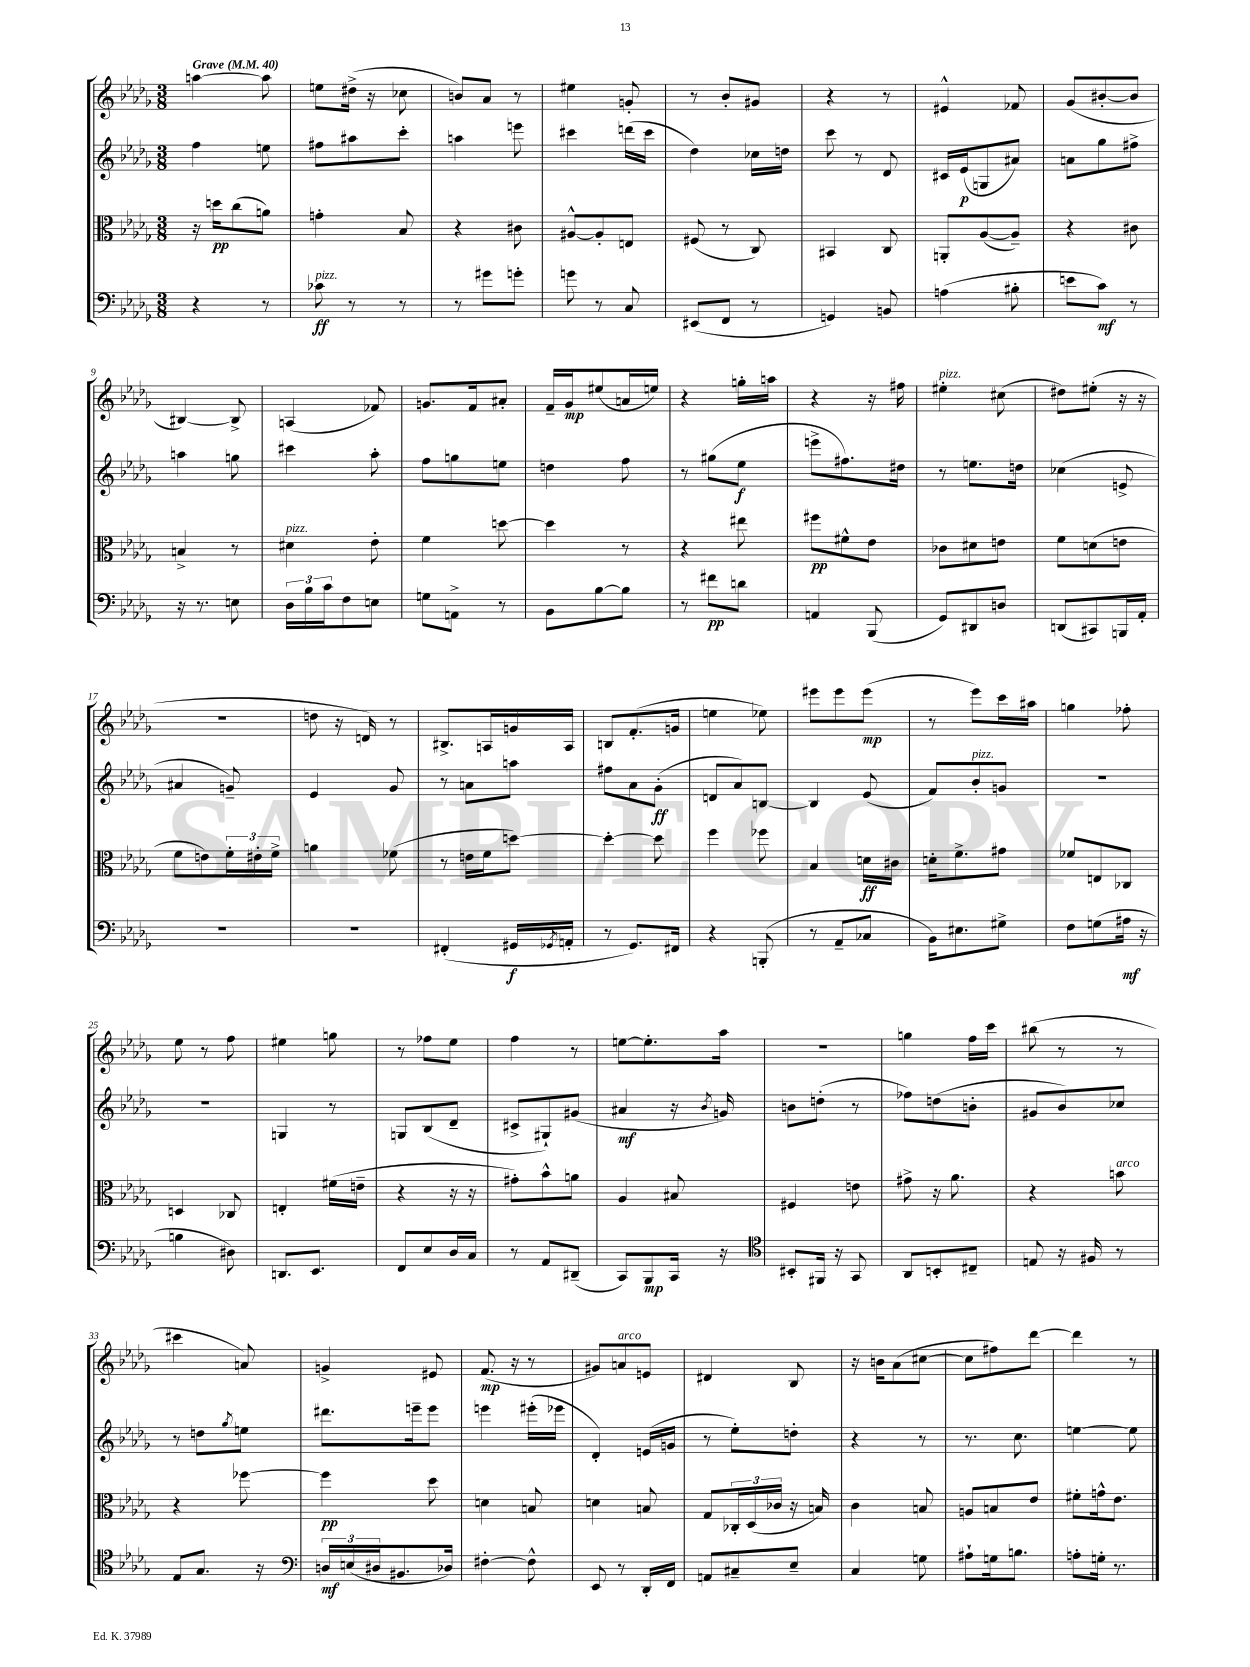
<<
\new StaffGroup <<
\new Staff = "s0" {
    \clef treble \key des \major \numericTimeSignature \time 3/8 \tempo "Grave" 4 = 40
    a''4~ a''8 |
    e''8 dis''16->( r16 ces''8 |
    b'8) aes'8 r8 |
    eis''4 g'8-. |
    r8 bes'8-. gis'8 |
    r4 r8 |
    eis'4-^ fes'8 |
    ges'8( bis'8~-. bis'8 |
    bis4~) bis8-> |
    a4( fes'8) |
    g'8. f'16 ais'8-. |
    f'16-- ges'16\mp eis''8( a'16 e''16) |
    r4 g''16-. a''16 |
    r4 r16 fis''16 |
    eis''4-.^\markup { \italic "pizz." } cis''8( |
    dis''8) eis''8-.( r16 r16 |
    R4. |
    d''8 r16 d'16) r8 |
    bis8.-> a16 g'16 a16 |
    b8 f'8.-.( g'16 |
    e''4 ees''8) |
    eis'''8 eis'''8 eis'''8\mp( |
    r8 ees'''8) c'''16 ais''16 |
    g''4 fes''8-. |
    ees''8 r8 f''8 |
    eis''4 g''8 |
    r8 fes''8 ees''8 |
    f''4 r8 |
    e''8~ e''8.-. aes''16 |
    R4. |
    g''4 f''16 c'''16 |
    bis''8( r8 r8 |
    cis'''4 a'8) |
    g'4-> eis'8 |
    f'8.\mp( r16 r8 |
    gis'8) a'8^\markup { \italic "arco" } e'8 |
    dis'4 bes8 |
    r16 b'16 aes'8( cis''8~ |
    cis''8 fis''8) des'''8~ |
    des'''4 r8 \bar "|." |
}
\new Staff = "s1" {
    \clef treble \key des \major \numericTimeSignature \time 3/8
    f''4 e''8 |
    fis''8 ais''8 c'''8-. |
    a''4 e'''8 |
    cis'''4 d'''16( cis'''16 |
    des''4) ces''16 d''16 |
    c'''8 r8 des'8 |
    cis'16 ees'16\p( g8 ais'8) |
    a'8 ges''8 fis''8-> |
    a''4 g''8 |
    cis'''4 aes''8-. |
    f''8 g''8 e''8 |
    d''4 f''8 |
    r8 gis''8( ees''8\f |
    e'''8-> fis''8.) dis''16 |
    r8 e''8. d''16 |
    ces''4( e'8-> |
    ais'4 g'8--) |
    ees'4 ges'8 |
    r8 a'8 a''8 |
    fis''8 aes'8 ges'8-.\ff( |
    d'8 aes'8) b8~ |
    b4 ees'8( |
    f'8) bes'8-.^\markup { \italic "pizz." } g'8 |
    R4. |
    R4. |
    g4 r8 |
    g8 bes8( des'8-- |
    cis'8-> gis8-!) gis'8( |
    ais'4\mf r16 \acciaccatura { bes'8 } g'16) |
    b'8 d''8-.( r8 |
    fes''8) d''8( b'8-. |
    gis'8 bes'8) ces''8 |
    r8 d''8 \acciaccatura { ges''8 } e''8 |
    dis'''8. e'''16-- e'''8 |
    e'''4 eis'''16-.( ees'''16 |
    des'4-.) e'16( g'16 |
    r8 ees''8-.) d''8-. |
    r4 r8 |
    r8. c''8. |
    e''4~ e''8 \bar "|." |
}
\new Staff = "s2" {
    \clef alto \key des \major \numericTimeSignature \time 3/8
    r16 d''16\pp c''8( a'8) |
    g'4-. bes8 |
    r4 cis'8 |
    ais8~-^ ais8-. e8 |
    fis8( r8 c8) |
    bis,4 c8 |
    a,8-. aes8~( aes8--) |
    r4 cis'8 |
    b4-> r8 |
    dis'4^\markup { \italic "pizz." } ees'8-. |
    f'4 d''8~ |
    d''4 r8 |
    r4 eis''8 |
    fis''8\pp fis'8-^ ees'8 |
    ces'8 dis'8 e'8 |
    f'8 d'8( e'8 |
    f'8 e'8) \tuplet 3/2 { f'16-. eis'16-. f'16-> } |
    a'4 fes'8( |
    r8 e'16 f'16 d''8~) |
    d''4~-. d''8 |
    f''4 fes''8 |
    bes4 d'16\ff cis'16 |
    d'16-. f'8.-> gis'8 |
    fes'8 e8 ces8 |
    d4 ces8 |
    e4-. fis'16( e'16-- |
    r4 r16 r16 |
    gis'8-.) bes'8-^ a'8 |
    aes4 bis8 |
    fis4 e'8 |
    gis'8-> r16 aes'8. |
    r4 b'8^\markup { \italic "arco" } |
    r4 fes''8~ |
    fes''4\pp des''8 |
    d'4 b8 |
    d'4 b8 |
    ges8 \tuplet 3/2 { ces16-. des16( ces'16 } r16 b16) |
    c'4 b8 |
    a8 b8 ees'8 |
    fis'8-. g'16-^ ees'8. \bar "|." |
}
\new Staff = "s3" {
    \clef bass \key des \major \numericTimeSignature \time 3/8
    r4 r8 |
    ces'8\ff^\markup { \italic "pizz." } r8 r8 |
    r8 gis'8 g'8-. |
    g'8 r8 c8 |
    eis,8( f,8 r8 |
    g,4) b,8 |
    a4( bis8-. |
    e'8 c'8\mf) r8 |
    r16 r8. e8 |
    \tuplet 3/2 { des16 bes16 c'16 } f8 e8 |
    g8 a,8-> r8 |
    bes,8 bes8~ bes8 |
    r8 fis'8\pp d'8 |
    a,4 bes,,8( |
    ges,8) dis,8 d8 |
    d,8( cis,8) b,,16 aes,16-. |
    R4. |
    r4. |
    fis,4-.( gis,16\f \acciaccatura { ges,8 } a,16-. |
    r8 ges,8.) fis,16 |
    r4 b,,8-.( |
    r8 aes,8-- ces8 |
    bes,16) eis8. gis8-> |
    f8 g8( ais16\mf r16 |
    b4 dis8) |
    d,8. ees,8. |
    f,8 ees8 des16 c16 |
    r8 aes,8 dis,8--( |
    c,8) bes,,8\mp c,16 r16 |
    \clef tenor bis,8-. fis,16 r16 ges,8 |
    aes,8 b,8-. cis8-- |
    e8 r16 fis16 r8 |
    ees8 ges8. r16 |
    \clef bass \tuplet 3/2 { d16\mf e16( dis16 } bis,8. des16) |
    fis4~-. fis8-^ |
    ees,8 r8 des,16-. f,16 |
    a,8 cis8-- ees8-- |
    c4 g8 |
    ais8-! g16 b8. |
    a8-. g16-. r8. \bar "|." |
}
>>
>>
